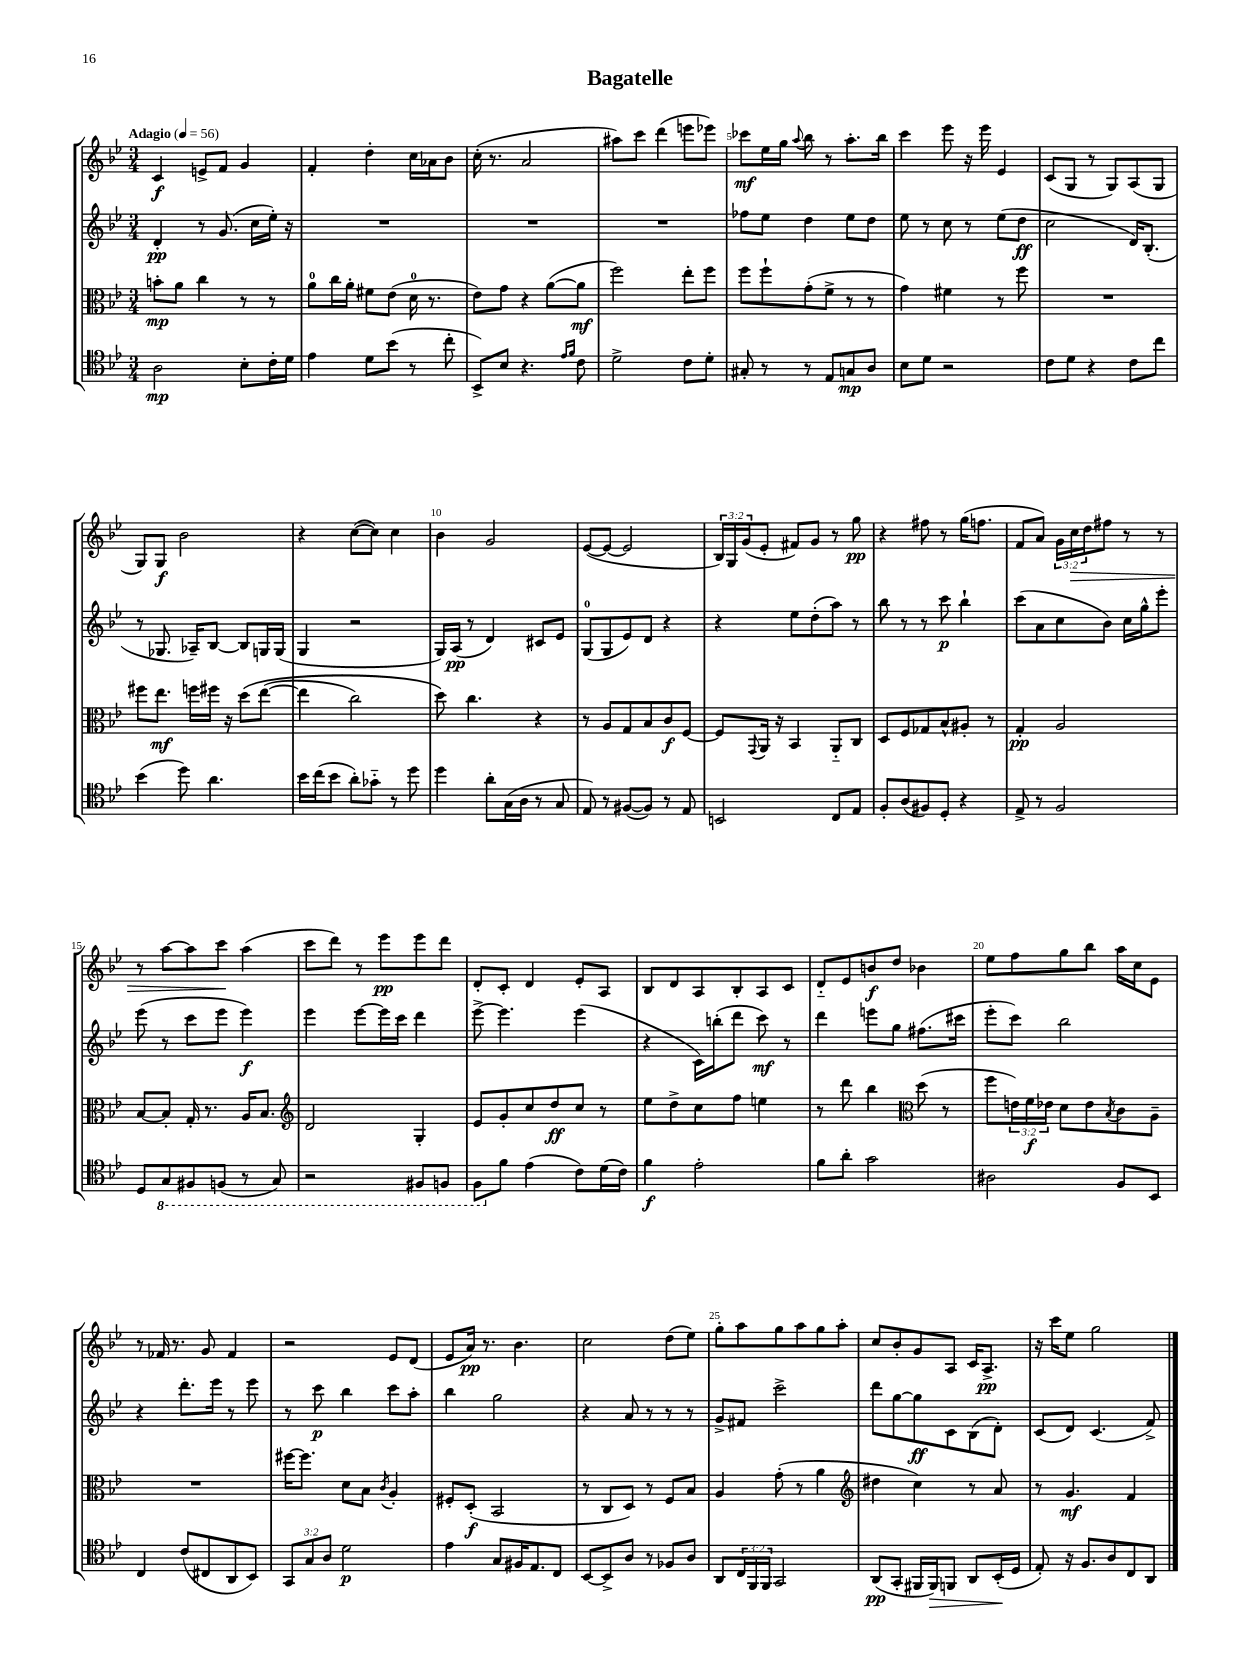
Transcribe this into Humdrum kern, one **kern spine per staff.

**kern	**kern	**kern	**kern
*staff4	*staff3	*staff2	*staff1
*clefC4	*clefC3	*clefG2	*clefG2
*k[b-e-]	*k[b-e-]	*k[b-e-]	*k[b-e-]
*M3/4	*M3/4	*M3/4	*M3/4
*MM56	*MM56	*MM56	*MM56
2A\	8b'\L	4d'/	4c/
.	8a\J	.	.
.	4cc\	8r	8e^/L
.	.	(8.g/	8f/J
8B-'\L	8r	.	4g/
.	.	16cc\LL	.
16c'\L	8r	16ee-'\JJ)	.
16d\JJ	.	16r	.
=	=	=	=
4e-\	8a\L	2.r	4f'/
.	16cc\L	.	.
.	16a'\JJ	.	.
8d\L	8f#\L	.	4dd'\
(8b-\J	(8e-\J	.	.
8r	16d\	.	16cc\LL
.	8.r	.	16a-\J
8cc'\	.	.	8b-\J
=	=	=	=
8BB-^/L)	8e-\L)	2.r	(16cc'\
.	.	.	8.r
8B-/J	8g\J	.	.
4.r	4r	.	2a/
.	([8a\L	.	.
16qqe-/LL	.	.	.
16qqf/JJ	.	.	.
8c\	8a\]J	.	.
=	=	=	=
2d^\	2ff\)	2.r	8aa#\L)
.	.	.	8ccc\J
.	.	.	(4ddd\
8c\L	8ee-'\L	.	8eee\L
8d'\J	8ff\J	.	8eee-\J)
=	=	=	=
8G#'/	8ff\L	8ff-\L	8ccc-\L
8r	8ff`\	8ee-\J	16ee-\L
.	.	.	16gg\JJ
.	.	.	8qqaa/
8r	(8g'\	4dd\	8bb-\
8E-/L	8f^\J	.	8r
8G/	8r	8ee-\L	8.aa'\L
8A/J	8r	8dd\J	.
.	.	.	16bb-\Jk
=	=	=	=
8B-\L	4g\)	8ee-\	4ccc\
8d\J	.	8r	.
2r	4f#\	8cc\	8eee-\
.	.	8r	16r
.	.	.	16eee-\
.	8r	(8ee-\L	4e-/
.	8ff\	8dd\J	.
=	=	=	=
8c\L	2.r	2cc\	(8c/L
8d\J	.	.	8G/J
4r	.	.	8r
.	.	.	8G/L)
8c\L	.	16d/LK)	(8A/
.	.	(8.B-'/J	.
8cc\J	.	.	8G/J
=	=	=	=
(4b-\	8ff#\L	8r	8G/L)
.	8.ee-\J	8.G-/	8G/J
8dd\)	.	.	2b-\
.	16ff\LL	16A-~/LK)	.
4.a\	16ff#\JJ	[8B-/J	.
.	16r	.	.
.	&(8dd\L	8B-/]L	.
.	([8ee-\J	16G/L	.
.	.	(16G/JJ	.
=	=	=	=
16b-\LL	4ee-\]	4G/	4r
(16cc\J	.	.	.
8b-\J	.	.	.
8a'\L)	2cc\)	2r	([8cc\L
8g-'~\J	.	.	8cc\]J)
8r	.	.	4cc\
8dd\	.	.	.
=	=	=	=
4dd\	8dd\&)	16G/LL)	4b-\
.	.	(16A/JJ	.
.	4.cc\	8r	.
8a'\L	.	4d/)	2g/
(16G\L	.	.	.
16A\JJ	.	.	.
8r	4r	8c#/L	.
8G/	.	8e-/J	.
=	=	=	=
8E-/)	8r	(8G/L	([8e-/L
8r	8A/L	8G/	8e-/_J
([8F#/L	8G/	8e-/)	2e-/]
8F#/]J)	8B-/	8d/J	.
8r	8c/	4r	.
8E-/	[8F/J	.	.
=	=	=	=
2BB/	8F/]L	4r	24B-/LL)
.	.	.	24G/
.	.	.	(24g/J
.	8qqGG/	.	.
.	16AA/Jk	.	8e-'/J
.	16r	.	.
.	4BB-/	8ee-\L	8f#/L)
.	.	(8dd'\	8g/J
8C/L	8AA'~/L	8aa\J)	8r
8E-/J	8C/J	8r	8gg\
=	=	=	=
8F'/L	8D/L	8bb-\	4r
(8A/	8F/	8r	.
8F#/)	8G-/	8r	8ff#\
8D'/J	8B-^^/	8ccc\	8r
4r	8A#'/J	4bb-`\	(16gg\LK
.	.	.	8.ff\J
.	8r	.	.
=	=	=	=
8E-^/	4G'/	(8ccc\L	8f/L
8r	.	8a\	8a/J)
2F/	2A/	8cc\	24g\LL
.	.	.	24cc\
.	.	.	24dd\J
.	.	8b-\J)	8ff#\J
.	.	16cc\LL	8r
.	.	16gg^^\J	.
.	.	8eee-'\J	8r
=	=	=	=
8D/L	[8B-/L	(8eee-\	8r
8GG/	8B-'/]J	8r	[8aa\L
8FF#/	16G'/	8ccc\L	8aa\]
.	8.r	.	.
(8FF/J	.	8eee-\J	8ccc\J
8r	16A/LK	4eee-\)	(4aa\
.	8.B-/J	.	.
8GG/)	.	.	.
=	=	=	=
*	*clefG2	*	*
2r	2d/	4eee-\	8ccc\L
.	.	.	8ddd\J)
.	.	[8eee-\L	8r
.	.	16eee-\]L	8eee-\L
.	.	16ccc\JJ	.
8FF#/L	4G'/	4ddd\	8eee-\
8FF/J	.	.	8ddd\J
=	=	=	=
8FF\L	8e-/L	[8eee-^\	8d'/L
8f\J	8g'/	4.eee-\]	8c'/J
(4e-\	8cc/	.	4d/
.	8dd/	.	.
8c\L)	8cc/J	(4eee-\	8e-'/L
(16d\L	8r	.	8A/J
16c\JJ)	.	.	.
=	=	=	=
4f\	8ee-\L	4r	8B-/L
.	8dd^\	.	8d/
2e-'\	8cc\	16c\LL)	8A/
.	.	(16bb'\J	.
.	8ff\J	8ddd\J	8B-'/
.	4ee\	8ccc\)	8A/
.	.	8r	8c/J
=	=	=	=
8f\L	8r	4ddd\	8d'~/L
8a'\J	8ddd\	.	8e-/
2g\	4bb-\	8eee\L	8b/
.	.	8gg\J	8dd/J
*	*clefC3	*	*
.	(8dd\	(8.ff#\L	4b-\
.	8r	.	.
.	.	16ccc#\Jk	.
=	=	=	=
2A#\	8ff\L	8eee-'\L	8ee-\L
.	24e\L)	8ccc\J)	8ff\
.	24f\	.	.
.	24e-\JJ	.	.
.	8d\L	2bb-\	8gg\
.	8e-\	.	8bb-\J
.	8qB-/	.	.
8F/L	8c\	.	16aa\LL
.	.	.	16cc\J
8BB-/J	8A~\J	.	8e-\J
=	=	=	=
4C/	2.r	4r	8r
.	.	.	16f-/
.	.	.	8.r
(8c/L	.	8.ddd'\L	.
8C#/	.	.	8g/
.	.	16eee-\Jk	.
8AA/	.	8r	4f-/
8BB-/J)	.	8eee-\	.
=	=	=	=
12GG/L	[16ff#\LK	8r	2r
.	8.ff#\]J	.	.
12G/	.	.	.
.	.	8ccc\	.
12A/J	.	.	.
2d\	8d\L	4bb-\	.
.	8B-\J	.	.
.	8qc/	.	.
.	4A'/	8ccc\L	8e-/L
.	.	8aa'\J	(8d/J
=	=	=	=
4e-\	8F#'/L	4bb-\	8e-/L
.	(8D'/J	.	16a/Jk)
.	.	.	8.r
8G/L	2BB-/	2gg\	.
16F#/K	.	.	4.b-\
8.E-/	.	.	.
8C/J	.	.	.
=	=	=	=
[8BB-/L	8r	4r	2cc\
8BB-^/]	8C/L	.	.
8A/J	8D/J)	8a/	.
8r	8r	8r	.
8F-/L	8F/L	8r	(8dd\L
8A/J	8B-/J	8r	8ee-\J)
=	=	=	=
8AA/L	4A/	8g^/L	8gg'\L
24C/L	.	8f#/J	8aa\
24FF/	.	.	.
24FF/JJ	.	.	.
2GG/	(8g'\	2ccc^\	8gg\
.	8r	.	8aa\
.	4a\	.	8gg\
.	.	.	8aa'\J
=	=	=	=
*	*clefG2	*	*
(8AA/L	4dd#\	8ddd\L	8cc/L
8GG'/J	.	[8gg\	8b-'/
16FF#/LL	4cc\)	8gg\]	8g/
16FF#/J)	.	.	.
8FF/J	.	8c\	8A/J
8AA/L	8r	(8B-\	16c/LK
.	.	.	8.A^/J
(16BB-'/L	8a/	8d'\J)	.
16D/JJ	.	.	.
=	=	=	=
8E-'/)	8r	(8c/L	16r
.	.	.	16ccc\LK
16r	4.g/	8d/J)	8ee-\J
8.F/L	.	.	.
.	.	(4.c/	2gg\
8A/	.	.	.
8C/	4f/	.	.
8AA/J	.	8f^/)	.
==	==	==	==
*-	*-	*-	*-
